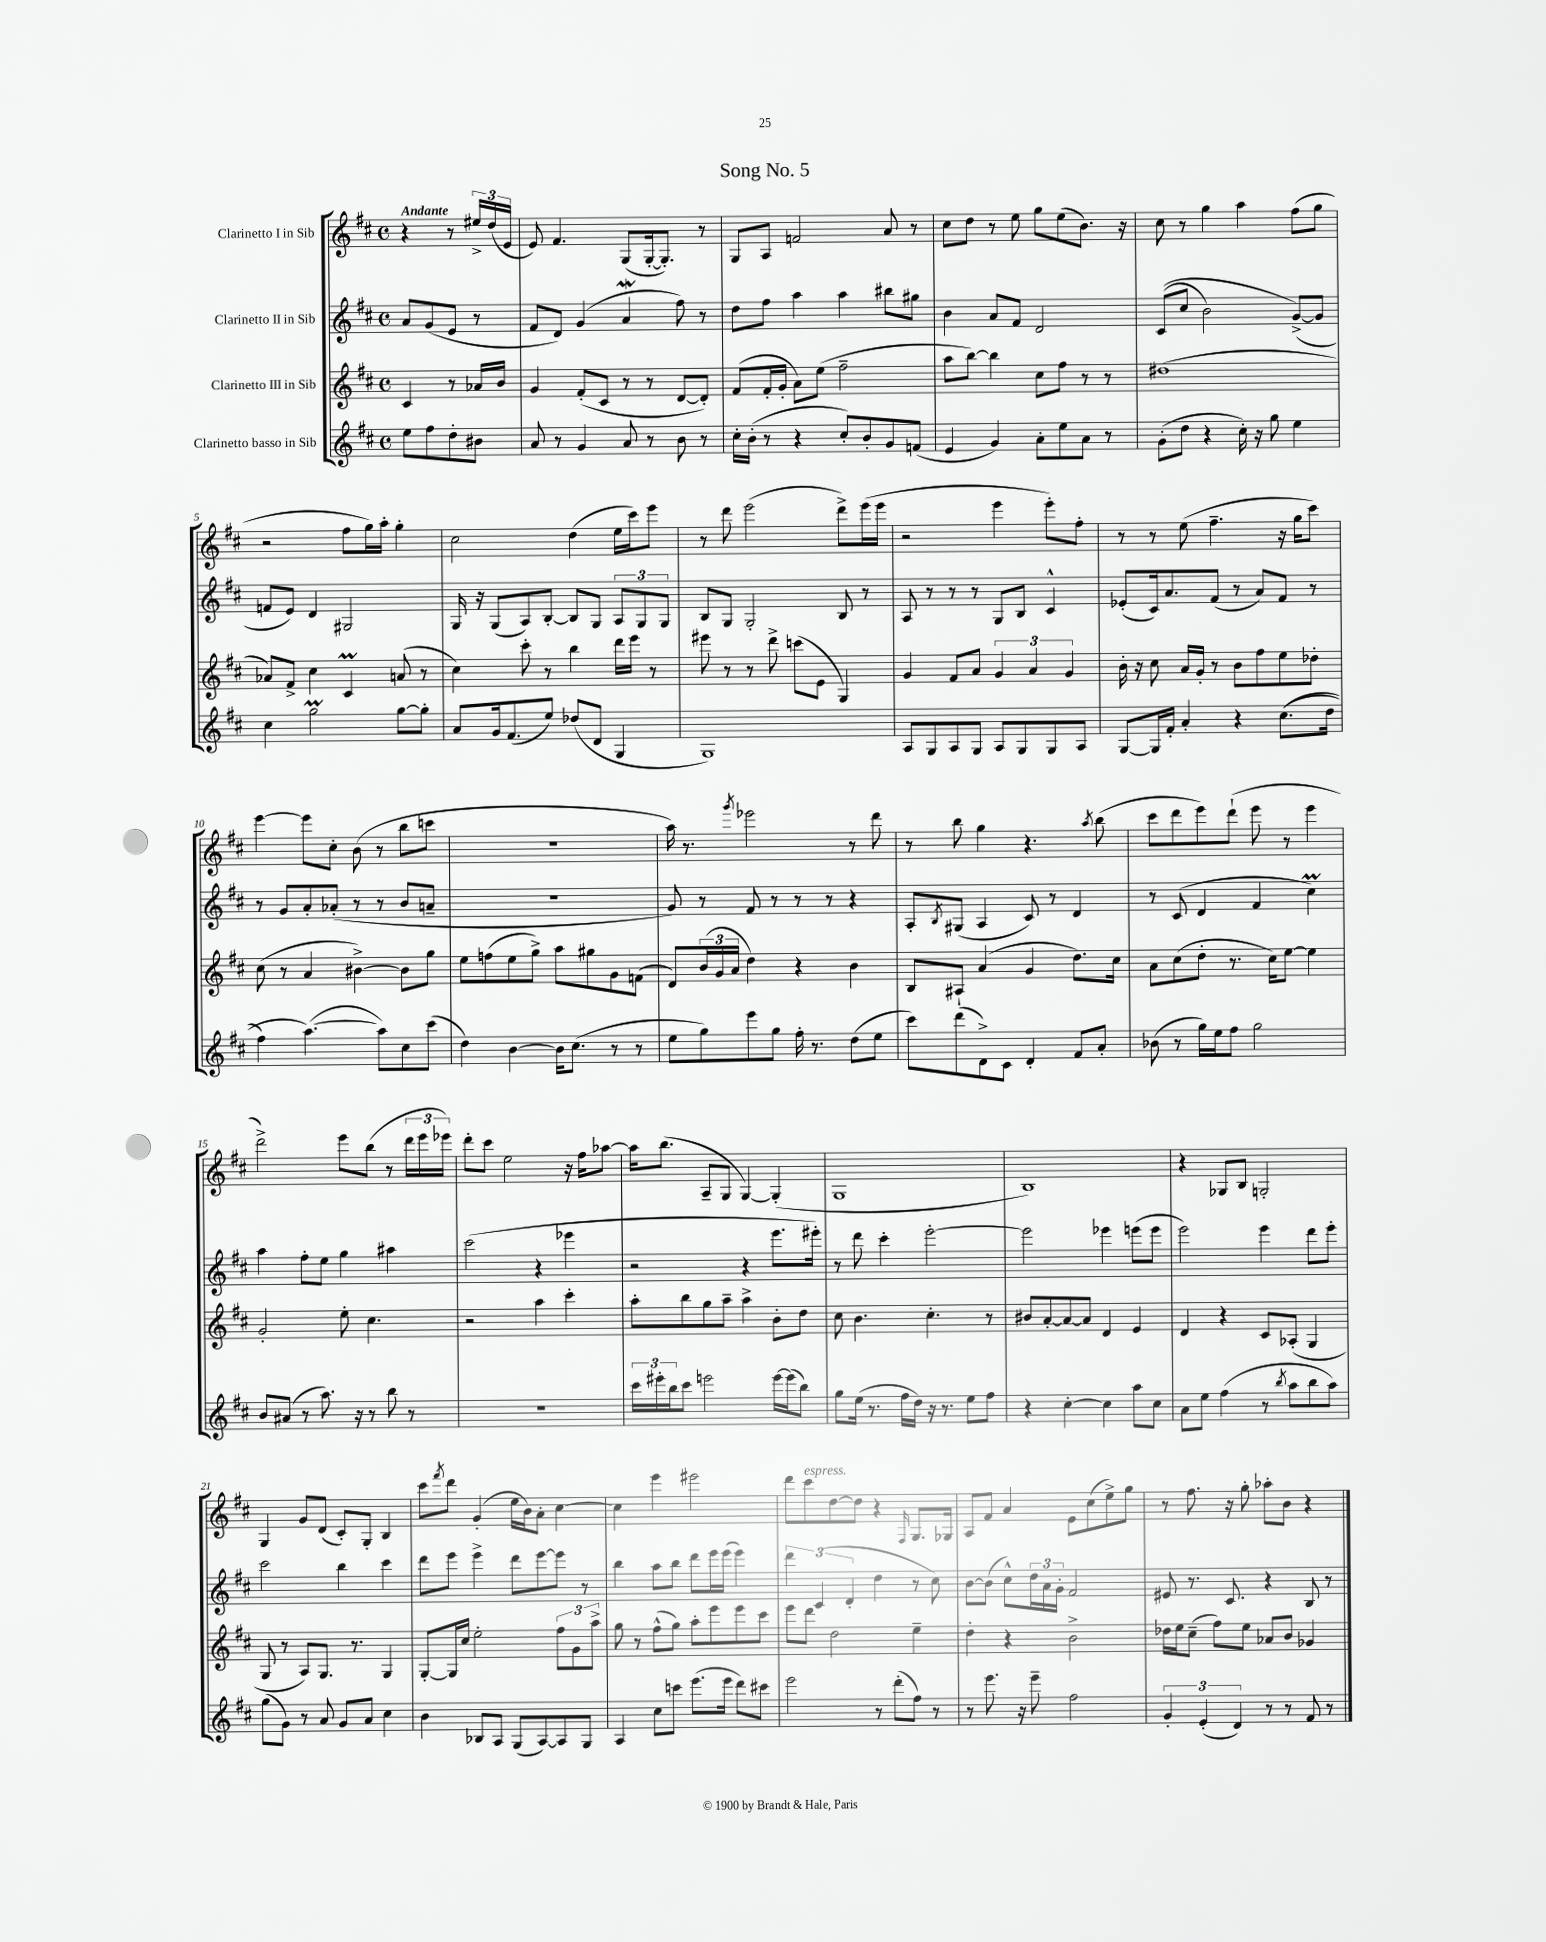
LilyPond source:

\header { title = "Song No. 5" }
<<
\new StaffGroup <<
\new Staff = "s0" \with { instrumentName = "Clarinetto I in Sib" } {
    \clef treble \key d \major \defaultTimeSignature \time 4/4 \partial 2 \tempo "Andante"
    r4 r8 \tuplet 3/2 { eis''16-> d''16( e'16 } |
    e'8) fis'4. g8( g16~-. g8.-.) r8 |
    g8 a8 f'2 a'8 r8 |
    cis''8 d''8 r8 e''8 g''8 e''8( b'8.) r16 |
    cis''8 r8 g''4 a''4 fis''8( g''8 |
    r2 fis''8 g''16) a''16-. g''4-. |
    cis''2 d''4( e''16 cis'''16) e'''8 |
    r8 d'''8 e'''2( d'''8->) e'''16( e'''16 |
    r2 e'''4 e'''8-.) fis''8-. |
    r8 r8 e''8( fis''4.-- r16 g''16 cis'''8) |
    e'''4~ e'''8 cis''8-. b'8( r8 b''8 c'''8 |
    r1 |
    a''16) r8. \acciaccatura { g'''8 } ees'''2 r8 d'''8 |
    r8 b''8 g''4 r4. \acciaccatura { a''8 } b''8( |
    cis'''8 d'''8 e'''8) d'''8-!( e'''8 r8 e'''4 |
    d'''2->) e'''8 b''8( r8 \tuplet 3/2 { d'''16 e'''16 ees'''16) } |
    d'''8-. cis'''8 e''2 r16 fis''16 aes''8~ |
    aes''16 b''8.( a8-- g8 g4~) g4-.( |
    g1 |
    b1) |
    r4 ges8 b8 g2-. |
    g4 g'8 d'8( cis'8-.) g8-. b4 |
    cis'''8 \acciaccatura { fis'''8 } d'''8 g'4-.( e''16 b'16) a'8-. cis''4~ |
    cis''4 e'''4 eis'''2 |
    d'''8 cis'''8^\markup { \italic "espress." } d''8~ d''8 r4 \grace { fis16 } g8. ges16 |
    a8 fis'8 a'4 e'8 cis''8( e''8->) g''8 |
    r8 fis''8. r16 g''8-. aes''8-. b'8 r4 \bar "|." |
}
\new Staff = "s1" \with { instrumentName = "Clarinetto II in Sib" } {
    \clef treble \key d \major \defaultTimeSignature \time 4/4 \partial 2
    a'8 g'8( e'8 r8 |
    fis'8 d'8) g'4( a'4\mordent fis''8) r8 |
    d''8 fis''8 a''4 a''4 bis''8 gis''8 |
    b'4 a'8 fis'8 d'2 |
    cis'8(\( cis''8 b'2) g'8~->(\) g'8 |
    f'8 e'8) d'4 gis2 |
    g16 r16 g8( a8) b8~-. b8 g8 \tuplet 3/2 { a8 g8 g8 } |
    b8 g8 g2-. b8 r8 |
    a8 r8 r8 r8 g8 b8 cis'4-^ |
    ees'8-.( cis'16) a'8. fis'8( r8 a'8) fis'8 r8 |
    r8 g'8 a'8-. aes'8-.( r8 r8 b'8 a'8-- |
    R1 |
    g'8) r8 fis'8 r8 r8 r8 r4 |
    a8-. \acciaccatura { b8 } gis8( a4 cis'8) r8 d'4 |
    r8 cis'8( d'4 fis'4 cis''4\prall) |
    a''4 fis''8-. e''8 g''4 ais''4 |
    cis'''2( r4 ees'''4 |
    r2 r4 e'''8. eis'''16-.) |
    r8 d'''8 cis'''4-. e'''2~-. |
    e'''2 ees'''4 e'''8( e'''8 |
    e'''2) e'''4 d'''8 e'''8-. |
    cis'''2 b''4 cis'''4 |
    d'''8 e'''8 e'''4-> d'''8 e'''8~ e'''8 r8 |
    b''4 a''8 b''8 d'''8 e'''16 e'''16( e'''4) |
    \tuplet 3/2 { d'''4 cis'4( d'4-. } d''4 r8 cis''8) |
    b'8~ b'8( cis''8-^) \tuplet 3/2 { d''16 a'16 g'16-. } fis'2 |
    eis'8 r8. cis'8. r4 b8 r8 \bar "|." |
}
\new Staff = "s2" \with { instrumentName = "Clarinetto III in Sib" } {
    \clef treble \key d \major \defaultTimeSignature \time 4/4 \partial 2
    cis'4 r8 aes'16 b'16 |
    g'4 fis'8-.( cis'8 r8 r8 d'8~ d'8-.) |
    fis'8( fis'16-. g'16-. a'8) e''8( fis''2-- |
    a''8 b''8~) b''4 cis''8 fis''8 r8 r8 |
    dis''1( |
    aes'8) fis'8-> cis''4 cis'4\prall a'8( r8 |
    cis''4) cis'''8-. r8 b''4 d'''16 e'''16 r8 |
    eis'''8 r8 r8 d'''8-> c'''8( e'8 g4) |
    g'4 fis'8 a'8 \tuplet 3/2 { g'4 a'4 g'4 } |
    b'16-. r16 cis''8 a'16 g'16-. r8 b'8 fis''8 e''8 des''8-. |
    cis''8( r8 a'4 bis'4~->) bis'8 g''8 |
    e''8 f''8( e''8 g''8->) a''8 gis''8 g'8 f'8( |
    d'8) \tuplet 3/2 { b'16( g'16 a'16 } d''4) r4 b'4 |
    b8 ais8-! a'4( g'4 d''8.) cis''16 |
    a'8 cis''8( d''8-. r8. cis''16) e''8~ e''4 |
    g'2-. e''8-. cis''4. |
    r2 a''4 cis'''4-. |
    a''8-. b''8 g''8 a''8-- a''4-> b'8-. d''8 |
    cis''8 b'4. cis''4.-. r8 |
    bis'8 a'8~-. a'8~ a'8 d'4 e'4 |
    d'4 r4 cis'8 aes8-.( g4 |
    g8 r8 a8) g8. r8. g4 |
    g8~-. g16 cis''16 e''2-. \tuplet 3/2 { fis''8 g'8 a''8-> } |
    g''8 r8 fis''8-^( g''8) a''8-. e'''8 e'''8 cis'''8 |
    e'''8 d'''8 d''2 e''4-- |
    d''4-. r4 b'2-> |
    des''16 e''16 cis''8--( fis''8) e''8 aes'8 b'8 ges'4 \bar "|." |
}
\new Staff = "s3" \with { instrumentName = "Clarinetto basso in Sib" } {
    \clef treble \key d \major \defaultTimeSignature \time 4/4 \partial 2
    e''8 fis''8 d''8-. bis'8 |
    a'8 r8 g'4 a'8 r8 b'8 r8 |
    cis''16-. b'16-.( r8 r4 cis''8-.) b'8-. g'8 f'8( |
    e'4 g'4) a'8-. e''8 a'8 r8 |
    g'8-.( d''8 r4 cis''16-.) r16 g''8 e''4 |
    cis''4 g''2\prall g''8~ g''8-. |
    a'8 g'16 fis'8.( e''8) des''8( d'8 g4 |
    g1) |
    a8 g8 a8 g8 a8 g8 g8 a8 |
    g8~ g16 fis'16-. a'4-. r4 cis''8.(\( d''16 |
    fis''4) a''4.~(\) a''8) cis''8 cis'''8( |
    d''4) b'4~ b'16 cis''8.( r8 r8 |
    e''8 g''8) e'''8 g''8 fis''16-. r8. d''8( e''8 |
    cis'''8) d'''8( d'8->) cis'8 d'4-. fis'8 a'8-. |
    bes'8( r8 g''16) e''16 fis''8 g''2 |
    b'8 ais'8( r8 a''8.) r16 r8 b''8 r8 |
    r1 |
    \tuplet 3/2 { cis'''16 eis'''16-. b''16 } cis'''8 e'''2 e'''16~ e'''16( b''8) |
    g''8 e''16( r8. fis''16 d''16) r16 r8. e''8 fis''8 |
    r4 cis''4~-. cis''4 a''8 cis''8 |
    a'8 e''8 fis''4( r8 \acciaccatura { b''8 } a''8 b''8 a''8) |
    g''8( g'8) r8 a'8 g'8 a'8 cis''4 |
    b'4 bes8 a8 g8( a8~) a8 g8 |
    a4 cis''8 c'''8 e'''8.( e'''16 d'''8) cis'''8 |
    e'''2 r8 d'''8-.( fis''8) r8 |
    r8 e'''8. r16 e'''8-- fis''2 |
    \tuplet 3/2 { g'4-. e'4-.( d'4) } r8 r8 fis'8 r8 \bar "|." |
}
>>
>>
